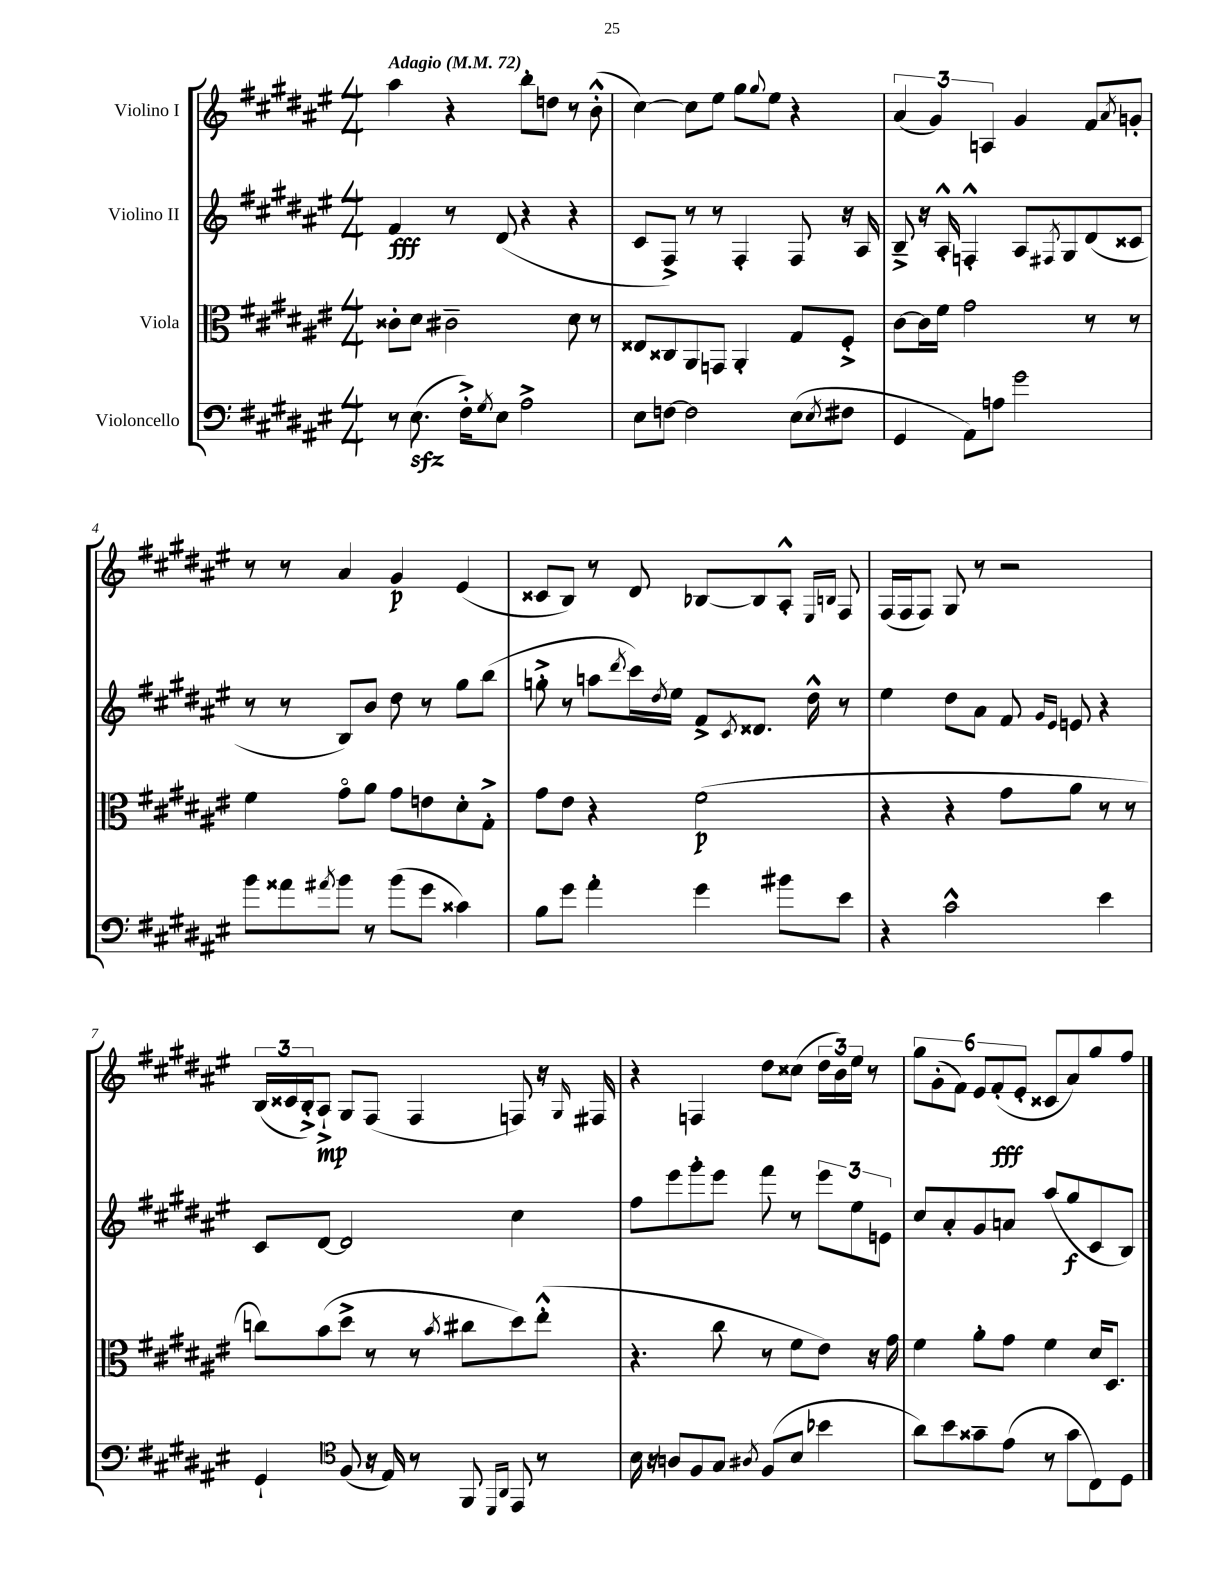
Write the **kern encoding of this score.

**kern	**kern	**dynam	**kern	**dynam	**kern	**dynam
*part4	*part3	*part3	*part2	*part2	*part1	*part1
*staff4	*staff3	*staff3	*staff2	*staff2	*staff1	*staff1
*I"Violoncello	*I"Viola	*	*I"Violino II	*	*I"Violino I	*
*clefF4	*clefC3	*	*clefG2	*	*clefG2	*
*k[f#c#g#d#a#e#]	*k[f#c#g#d#a#e#]	*	*k[f#c#g#d#a#e#]	*	*k[f#c#g#d#a#e#]	*
*M4/4	*M4/4	*	*M4/4	*	*M4/4	*
*MM72	*MM72	*	*MM72	*	*MM72	*
=1	=1	=1	=1	=1	=1	=1
!	!	!	!	!	!LO:TX:a:B:t=Adagio	!
8r	8c##X'\L	.	4f#/	fff	4aa#\	.
(8.E#zz\	8d#\J	.	.	.	.	.
.	2c#X~\	.	8r	.	4r	.
16F#'^\KL)	.	.	.	.	.	.
8qG#/	.	.	.	.	.	.
8E#\J	.	.	(8d#/	.	.	.
2A#^\	.	.	4r	.	8bb'\L	.
.	.	.	.	.	8ddn\J	.
.	8d#\	.	4r	.	8r	.
.	8r	.	.	.	(8b'^^\	.
=2	=2	=2	=2	=2	=2	=2
8E#\L	8E##X/L	.	8c#/L	.	[4cc#\)	.
[8Fn\J	8C##X/	.	8F#^/J)	.	.	.
2F\]	8AA#/	.	8r	.	8cc#\L]	.
.	8GGn/J	.	8r	.	8ee#\J	.
.	4AA#'/	.	4F#'/	.	8gg#\L	.
.	.	.	.	.	8qqgg#/	.
.	.	.	.	.	8ee#\J	.
(8E#\L	8G#/L	.	8F#/	.	4r	.
8qE#/	.	.	.	.	.	.
8F#X\J	8F#'^/J	.	16r	.	.	.
.	.	.	16A#/	.	.	.
=3	=3	=3	=3	=3	=3	=3
4GG#/	[8c#\L	.	8B~^/	.	(6a#/	.
.	16c#\L]	.	16r	.	.	.
.	.	.	.	.	6g#/)	.
.	16f#\JJ	.	16A#'^^/	.	.	.
8AA#\L)	2g#\	.	4Fn'^^/	.	.	.
.	.	.	.	.	6An/	.
8An\J	.	.	.	.	.	.
2g#\	.	.	8A#/L	.	4g#/	.
.	.	.	8qF#X/	.	.	.
.	.	.	8G#/	.	.	.
.	8r	.	(8d#/	.	8f#/L	.
.	.	.	.	.	8qa#/	.
.	8r	.	8c##X/J	.	8gn'/J	.
!!LO:LB:g=z
=4	=4	=4	=4	=4	=4	=4
8b\L	4f#\	.	8r	.	8r	.
8a##X\	.	.	8r	.	8r	.
8qa#X/	.	.	.	.	.	.
8b\J	8g#\L	.	8B/L)	.	4a#/	.
8r	8a#\J	.	8b/J	.	.	.
(8b\L	8g#\L	.	8dd#\	.	4g#/	p
8g#\J	8en\	.	8r	.	.	.
4c##X\)	8d#'\	.	8gg#\L	.	(4e#/	.
.	8G#'^\J	.	(8bb\J	.	.	.
=5	=5	=5	=5	=5	=5	=5
8B\L	8g#\L	.	8ggn'^\	.	8c##X/L	.
8g#\J	8e#\J	.	8r	.	8B/J)	.
4a#'\	4r	.	8aan\L	.	8r	.
.	.	.	8qddd#/	.	.	.
.	.	.	16ccc#\L)	.	8d#/	.
.	.	.	8qdd#/	.	.	.
.	.	.	16ee#\JJ	.	.	.
4g#\	(2f#\	p	8f#^/L	.	[8B-X/L	.
.	.	.	8qc#/	.	.	.
.	.	.	8.d##X/J	.	8B-/]	.
8b#X\L	.	.	.	.	8A#'^^/J	.
.	.	.	16dd#^^\	.	.	.
.	.	.	.	.	16qqE#/LL	.
.	.	.	.	.	16qqBn/JJ	.
8e#\J	.	.	8r	.	8F#/	.
=6	=6	=6	=6	=6	=6	=6
4r	4r	.	4ee#\	.	(16F#/LL	.
.	.	.	.	.	16F#/J	.
.	.	.	.	.	8F#/J)	.
2c#^^\	4r	.	8dd#\L	.	8G#/	.
.	.	.	8a#\J	.	8r	.
.	8g#\L	.	8f#/	.	2r	.
.	.	.	16qqg#/LL	.	.	.
.	.	.	16qqe#/JJ	.	.	.
.	8a#\J	.	8en/	.	.	.
4e#\	8r	.	4r	.	.	.
.	8r	.	.	.	.	.
!!LO:LB:g=z
=7	=7	=7	=7	=7	=7	=7
4GG#`/	8ccn\L)	.	8c#/L	.	(24B/LL	.
.	.	.	.	.	24c##X/	.
.	.	.	.	.	24B'^/J)	.
.	(8b\	.	[8d#/J	.	8A#`^/J	mp
*clefC4	*	*	*	*	*	*
(8F#/	8dd#^\J	.	2d#/]	.	8G#/L	.
16r	8r	.	.	.	(8F#/J	.
16E#/)	.	.	.	.	.	.
8r	8r	.	.	.	4F#/	.
.	8qb/	.	.	.	.	.
8FF#/	8cc#X\L	.	.	.	.	.
16qqDD#/LL	.	.	.	.	.	.
16qqAA#/JJ	.	.	.	.	.	.
8EE#/	8dd#\)	.	4cc#\	.	8Fn/)	.
8r	(8ee#'^^\J	.	.	.	16r	.
.	.	.	.	.	16qqG#/	.
.	.	.	.	.	16F#X/	.
=8	=8	=8	=8	=8	=8	=8
16B\	4.r	.	8ff#\L	.	4r	.
16r	.	.	.	.	.	.
8An/L	.	.	8eee#\	.	.	.
8F#/	.	.	8ggg#'\	.	4Fn/	.
8G#/J	8cc#\	.	8eee#\J	.	.	.
8qA#X/	.	.	.	.	.	.
(8F#/L	8r	.	8fff#\	.	8dd#\L	.
8B/J	8f#\L	.	8r	.	(8cc##X\J	.
4b-X\	8e#\J)	.	12eee#\L	.	24dd#\LL	.
.	.	.	.	.	24b\)	.
.	.	.	12ee#\	.	24ee#\JJ	.
.	16r	.	.	.	8r	.
.	.	.	12en\J	.	.	.
.	16g#\	.	.	.	.	.
=9	=9	=9	=9	=9	=9	=9
8a#\L)	4f#\	.	8cc#/L	.	12gg#\L	.
.	.	.	.	.	(12g#'\	.
8b\	.	.	8a#'/	.	.	.
.	.	.	.	.	12f#\J)	.
8g##X~\	8a#'\L	.	8g#/	.	12e#/L	.
.	.	.	.	.	(12f#'/	fff
(8e#\J	8g#\J	.	8an/J	.	.	.
.	.	.	.	.	12e#'/J	.
8r	4f#\	.	(8aa#/L	.	8c##X/L	.
8g##\L	.	.	8gg#/	f	8a#/)	.
8C#\)	16d#/KL	.	8c#/	.	8gg#/	.
.	8.D#/J	.	.	.	.	.
8D#\J	.	.	8B/J)	.	8ff#/J	.
==	==	==	==	==	==	==
*-	*-	*-	*-	*-	*-	*-
